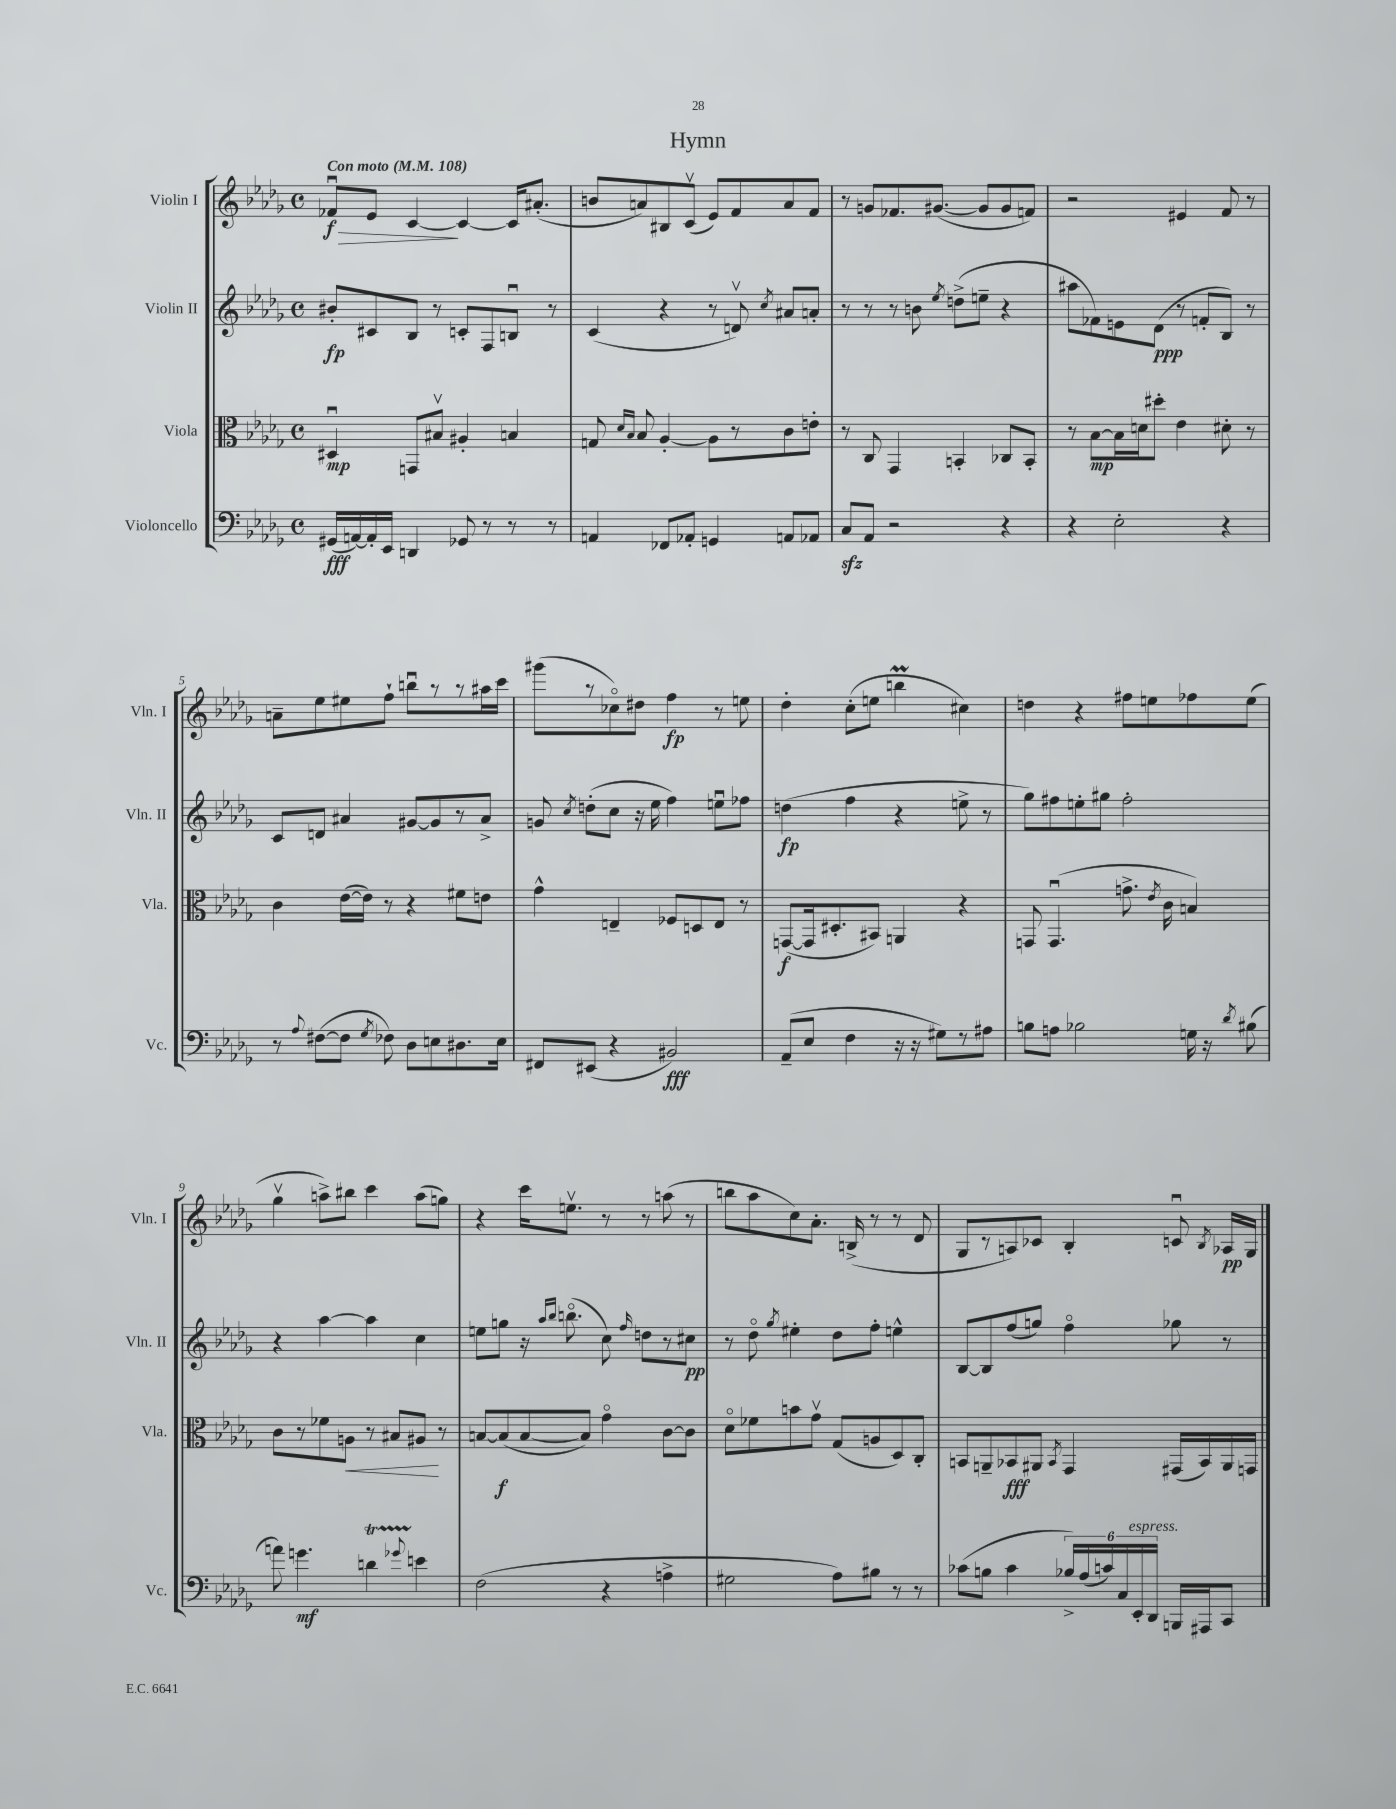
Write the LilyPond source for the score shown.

\header { title = "Hymn" }
<<
\new StaffGroup <<
\new Staff = "s0" \with { instrumentName = "Violin I" shortInstrumentName = "Vln. I" } {
    \clef treble \key des \major \defaultTimeSignature \time 4/4 \tempo "Con moto" 4 = 108
    \autoBeamOff fes'8[\downbow\f\> ees'8] c'4~\! c'4~ c'16[ ais'8.]-.( |
    b'8[ a'8) bis8 c'8]\upbow( ees'8[) f'8 a'8 f'8] |
    r8 g'8[ fes'8. gis'8.]~( gis'8[ gis'8 f'8]) |
    r2 eis'4 f'8 r8 |
    a'8[-- ees''8 eis''8 f''8]-! b''8[\downbow r8 r8 ais''16 c'''16] |
    gis'''8[( r8 ces''8\flageolet) dis''8] f''4\fp r8 e''8 |
    des''4-. c''8[-.( e''8] b''4\prall cis''4) |
    d''4 r4 fis''8[ e''8 fes''8 e''8]( |
    ges''4\upbow a''8[->) bis''8] c'''4 a''8[( g''8]) |
    r4 c'''16[ e''8.]\upbow r8 r8 a''8( r8 |
    b''8[ aes''8 c''8) aes'8.]-. b16->( r8 r8 des'8 |
    ges8[ r8 a8) ces'8] bes4-. c'8\downbow \acciaccatura { bes8 } aes16[\pp ges16] \bar "|." |
}
\new Staff = "s1" \with { instrumentName = "Violin II" shortInstrumentName = "Vln. II" } {
    \clef treble \key des \major \defaultTimeSignature \time 4/4
    \autoBeamOff bis'8[-.\fp cis'8 bes8] r8 c'8[-. f8 b8]\downbow r8 |
    c'4( r4 r8 d'8\upbow) \acciaccatura { c''8 } ais'8[ a'8]-. |
    r8 r8 r8 b'8 \acciaccatura { ees''8 } d''8[->( e''8]-- r4 |
    ais''8[ fes'8) e'8 des'8]\ppp( r8 f'8[-. bes8]) r8 |
    c'8[ d'8] ais'4 gis'8[~ gis'8 r8 ais'8]-> |
    g'8 \acciaccatura { c''8 } d''8[-.( c''8] r16 ees''16 f''4) e''8[\downbow fes''8] |
    d''4\fp( f''4 r4 e''8-> r8 |
    ges''8[) fis''8 e''8-. gis''8] fis''2-. |
    r4 aes''4~ aes''4 c''4 |
    e''8[ g''8] r16 \grace { aes''16[ bes''16] } b''8.\flageolet( c''8) \grace { f''16 } d''8[ r8 cis''8]\pp |
    r8 des''8\flageolet \acciaccatura { ges''8 } eis''4-. des''8[ f''8]-. e''4-^ |
    bes8[~ bes8 f''8( g''8]) f''4\flageolet ges''8 r8 \bar "|." |
}
\new Staff = "s2" \with { instrumentName = "Viola" shortInstrumentName = "Vla." } {
    \clef alto \key des \major \defaultTimeSignature \time 4/4
    \autoBeamOff dis4\downbow\mp g,8[ bis8]\upbow ais4-. b4 |
    g8 \grace { des'16[ bes16] } bes8 aes4~-. aes8[ r8 c'8 e'8]-. |
    r8 c8 ges,4 b,4-. ces8[ b,8]-. |
    r8 bes8[~\mp bes16 d'16 dis''8]-. ees'4 dis'8-. r8 |
    c'4 ees'16[~( ees'16]) r8 r4 fis'8[ e'8] |
    ges'4-^ e4-- fes8[ d8 e8] r8 |
    g,8[~\f( g,16 dis8.-. bis,8]) a,4 r4 |
    g,8 g,4.\downbow( g'8.-> \acciaccatura { ees'8 } c'16 b4) |
    c'8[ r8 fes'8 a8]\< r8 bis8[ ais8]\! r8 |
    b8[~ b8\f( b8~ b8]) ges'4\flageolet c'8[~ c'8] |
    des'8[\flageolet fes'8 b'8 ges'8]\upbow ges8[( a8 des8) c8]-. |
    b,8[ a,8-- bes,8\fff ais,8] \acciaccatura { bes,8 } ges,4 gis,16[( bes,16) ais,16 g,16] \bar "|." |
}
\new Staff = "s3" \with { instrumentName = "Violoncello" shortInstrumentName = "Vc." } {
    \clef bass \key des \major \defaultTimeSignature \time 4/4
    \autoBeamOff gis,16[\fff( a,16~) a,16-. ees,16] d,4 ges,8 r8 r8 r8 |
    a,4 fes,8[ aes,8]-. g,4 a,8[ aes,8] |
    c8[\sfz aes,8] r2 r4 |
    r4 ees2-. r4 |
    r8 \appoggiatura { aes8 } fis8[~( fis8] \acciaccatura { ges8 } fes8) des8[ e8 dis8. e16] |
    fis,8[ eis,8]( r4 bis,2\fff) |
    aes,8[--( ees8] f4 r16 r16 gis8[) r8 ais8] |
    b8[ a8] bes2 g16 r16 \acciaccatura { des'8 } bis8( |
    a'8) g'4.\mf d'4\startTrillSpan \appoggiatura { ges'8 } e'4\stopTrillSpan |
    f2( r4 a4-> |
    gis2 aes8[) bis8] r8 r8 |
    ces'8[( b8] ces'4 \tuplet 6/4 { bes16[->) aes16( c'16) c16 ees,16-.^\markup { \italic "espress." } des,16] } b,,16[ ais,,16 c,8] \bar "|." |
}
>>
>>
